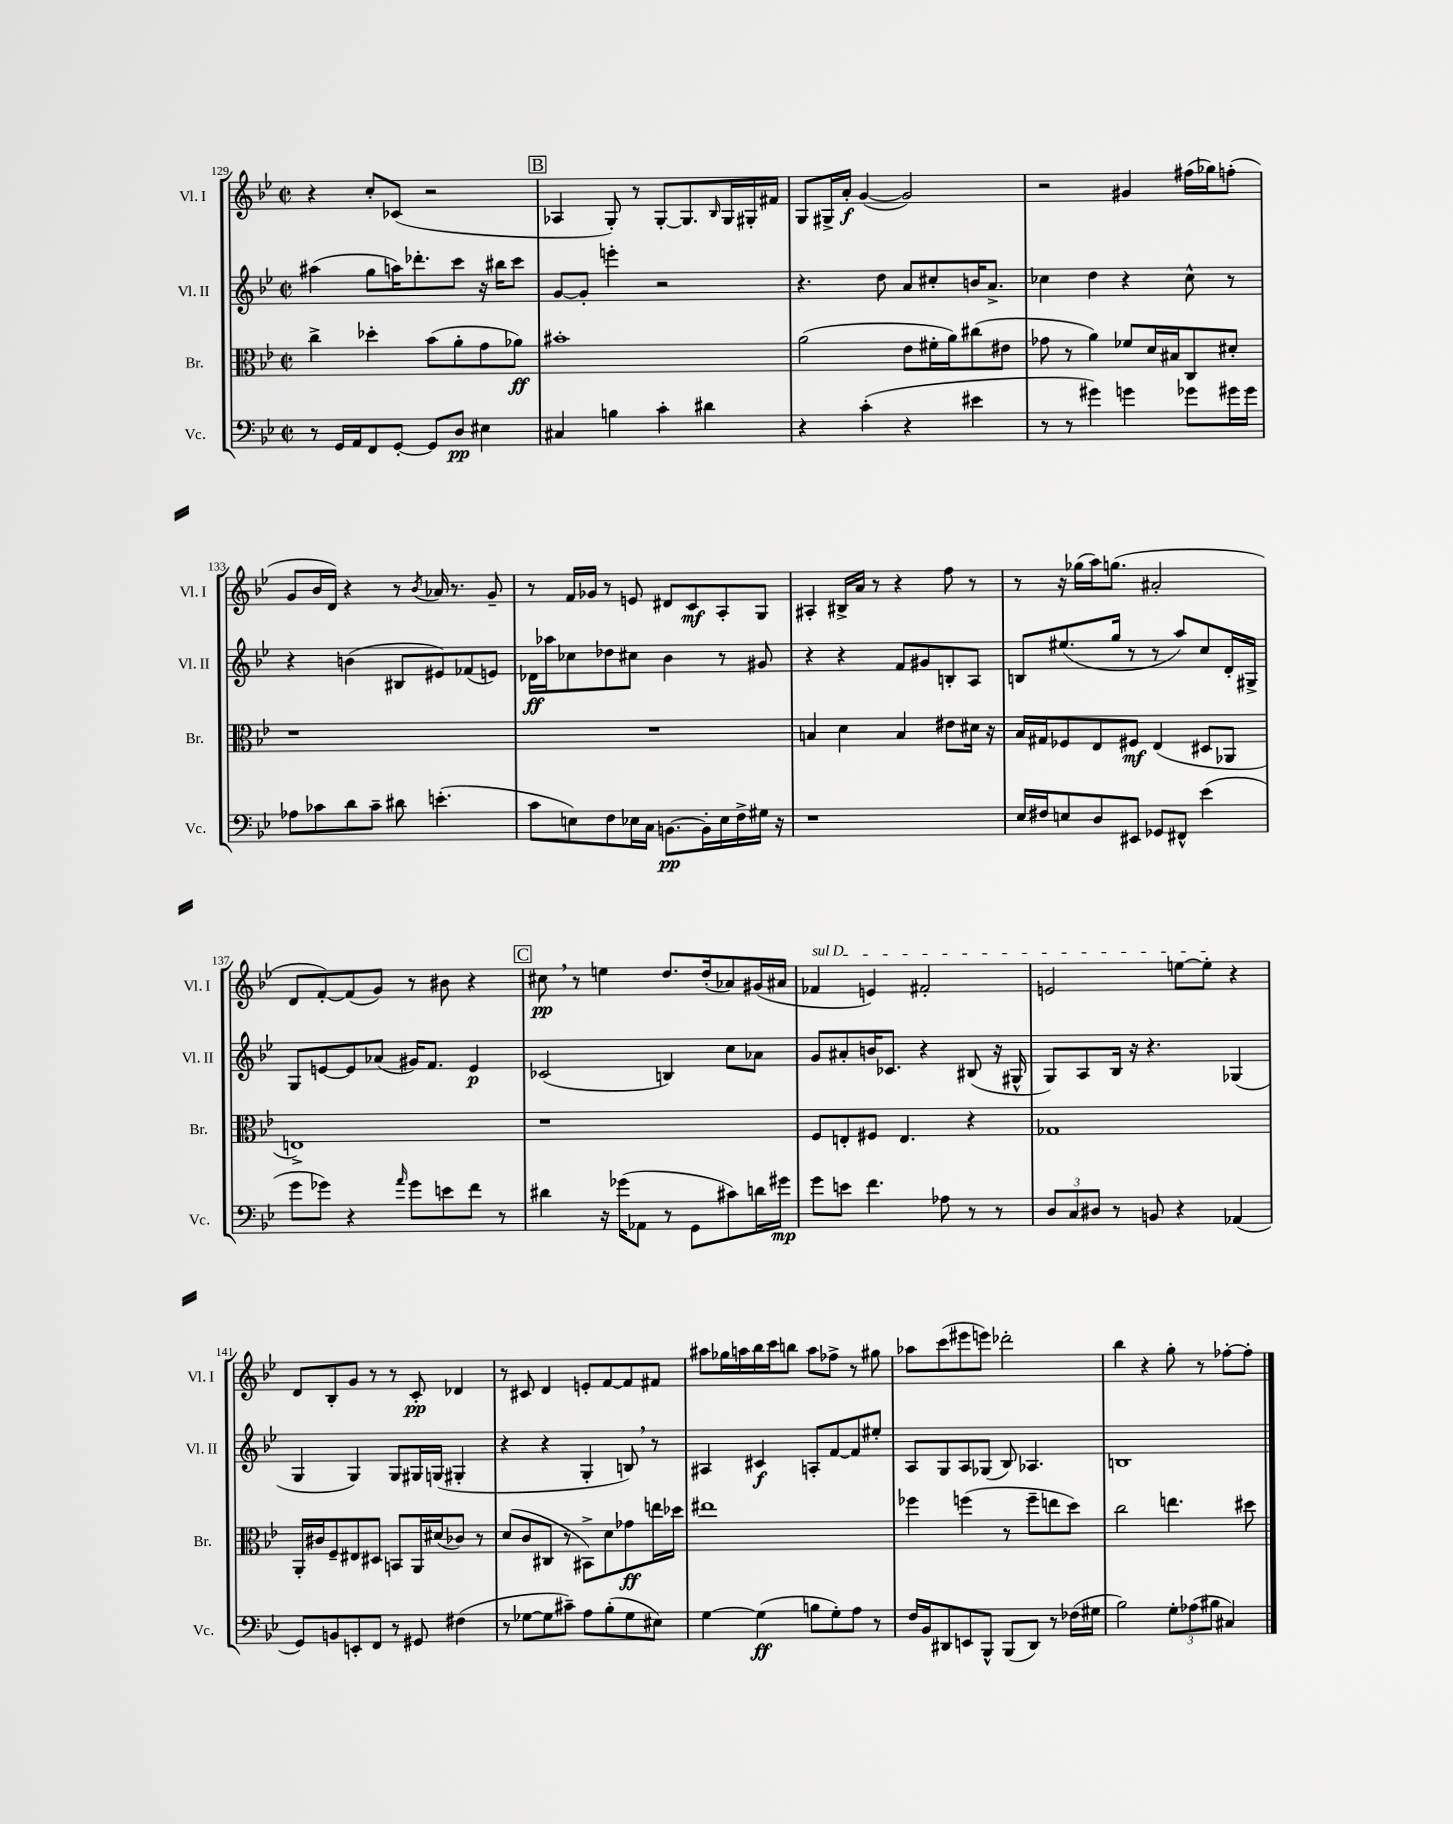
<<
\new StaffGroup <<
\new Staff = "s0" \with { instrumentName = "Vl. I" shortInstrumentName = "Vl. I" } {
    \clef treble \key bes \major \defaultTimeSignature \time 2/2
    r4 c''8-. ces'8( r2 |
    \mark \markup { \box "B" } aes4 g8-.) r8 g8~-. g8. \grace { bes16 } g16 gis16-. fis'16 |
    g8 gis16-> a'16-.\f g'4~( g'2) |
    r2 gis'4 fis''16( ges''16) f''8-.( |
    g'8 bes'16 d'16) r4 r8 \acciaccatura { bes'8 } aes'16 r8. g'8-- |
    r8 f'16 ges'16 r8 e'8 dis'8 c'8\mf a8-. g8 |
    ais4-. bis16-> a'16 r8 r4 f''8 r8 |
    r8 r16 ges''16( a''16) g''8.( ais'2-. |
    d'8 f'8~-.) f'8( g'8) r8 bis'8 r4 |
    \mark \markup { \box "C" } cis''8\pp \breathe r8 e''4 d''8. d''16-.( aes'8) gis'16( ais'16 |
    \once \override TextSpanner.bound-details.left.text = \markup { \italic "sul D" } fes'4\startTextSpan e'4) fis'2-. |
    e'2 e''8~ e''8-.\stopTextSpan r4 |
    d'8 bes8-. g'8 r8 r8 c'8-.\pp des'4 |
    r8 cis'8 d'4 e'8-. f'8~ f'8 fis'8 |
    ais''8 ges''16 a''16 bes''16 c'''16 b''8 a''8 fes''8-> r8 gis''8 |
    aes''8 c'''8( eis'''8 e'''8) des'''2-. |
    bes''4 r4 g''8-. r8 fes''8~-. fes''8-. \bar "|." |
}
\new Staff = "s1" \with { instrumentName = "Vl. II" shortInstrumentName = "Vl. II" } {
    \clef treble \key bes \major \defaultTimeSignature \time 2/2
    ais''4( g''8 a''16) des'''8.-. c'''8 r16 bis''16 c'''8 |
    \mark \markup { \box "B" } g'8~ g'8-. e'''4-. r2 |
    r4. d''8 a'8 cis''8-. b'16 a'8.-> |
    ces''4 d''4 r4 ces''8-^ r8 |
    r4 b'4( bis8 eis'8) fes'8( e'8) |
    des'16\ff aes''16 ces''8 des''8 cis''8 bes'4 r8 gis'8 |
    r4 r4 f'8 gis'8 b8-. a8 |
    b8 eis''8.( g''16 r8 r8 a''8) c''8 d'16-. gis16-> |
    g8 e'8~ e'8 aes'8( gis'16) f'8. e'4\p |
    \mark \markup { \box "C" } ces'2( b4) c''8 aes'8 |
    g'8 ais'8-. b'16 ces'8. r4 bis8( r16 gis16-^ |
    g8) a8 bes16 r16 r4. ges4( |
    g4 g4) g8 gis16 g16( gis4-. |
    r4 r4 g4-. b8) \breathe r8 |
    ais4 cis'4\f a8-. f'8~ f'8 eis''8-. |
    a8 g8 a8 ges8( bes8) aes4. |
    b1 \bar "|." |
}
\new Staff = "s2" \with { instrumentName = "Br." shortInstrumentName = "Br." } {
    \clef alto \key bes \major \defaultTimeSignature \time 2/2
    c''4-> des''4-. bes'8( a'8-. g'8 aes'8\ff) |
    \mark \markup { \box "B" } bis'1-. |
    a'2( ees'8 fis'16-. a'16) cis''8( eis'8 |
    ges'8 r8 a'4) fes'8 d'16 bis16 c8 dis'8-. |
    r1 |
    R1 |
    b4 d'4 b4 eis'8 dis'16 r16 |
    bes16 gis16 fes8 ees8 fis8\mf ees4( dis8 aes,8 |
    e1->) |
    \mark \markup { \box "C" } r1 |
    f8 e8-. fis8 e4. r4 |
    ges1 |
    a,16-. cis'16 f8-- eis8 dis8 b,8 a,16 dis'16( ces'8) r8 |
    d'8( c'8 cis8 r8 bis,8->) d'8 ges'8\ff e''16 des''16 |
    eis''1 |
    fes''4 f''4( r8 f''8-- e''8 d''8) |
    c''2 e''4. dis''8 \bar "|." |
}
\new Staff = "s3" \with { instrumentName = "Vc." shortInstrumentName = "Vc." } {
    \clef bass \key bes \major \defaultTimeSignature \time 2/2
    r8 g,16 a,16 f,8 g,8~-. g,8 d8\pp eis4 |
    \mark \markup { \box "B" } cis4 b4 c'4-. dis'4 |
    r4 c'4-.( r4 eis'4 |
    r8 r8 gis'4) g'4 ges'8 gis'16 gis'16 |
    aes8 ces'8 d'8 ces'8-- dis'8 e'4.-.( |
    c'8 e8) f8 ees16 c16 b,8.~\pp b,16-. ees16 f16-> gis16 r16 |
    r1 |
    ees16 fis16 e8 d8 eis,8 ges,8 fis,8-^ ees'4( |
    g'8 ges'8) r4 \grace { a'16 } ges'8 e'8 f'8 r8 |
    \mark \markup { \box "C" } dis'4 r16 ges'16( aes,8 r8 g,8 cis'8) d'16 gis'16\mp |
    g'8 e'8 f'4. aes8 r8 r8 |
    \tuplet 3/2 { d8 c8 dis8 } r8 b,8 r4 aes,4( |
    g,8) b,8 e,8-. f,8 r8 gis,8 fis4( |
    r8 ges8~ ges8 cis'8--) a8 bes8-.( ges8 eis8) |
    g4~ g4\ff( b8 g8-.) a8 r8 |
    f16 bes,16 dis,8 e,8 bes,,8-^ bes,,8( dis,8) r8 fes16( gis16 |
    bes2) \tuplet 3/2 { g8-. aes8( bis8 } cis4) \bar "|." |
}
>>
>>
\layout { \context { \Score currentBarNumber = #129 } }
